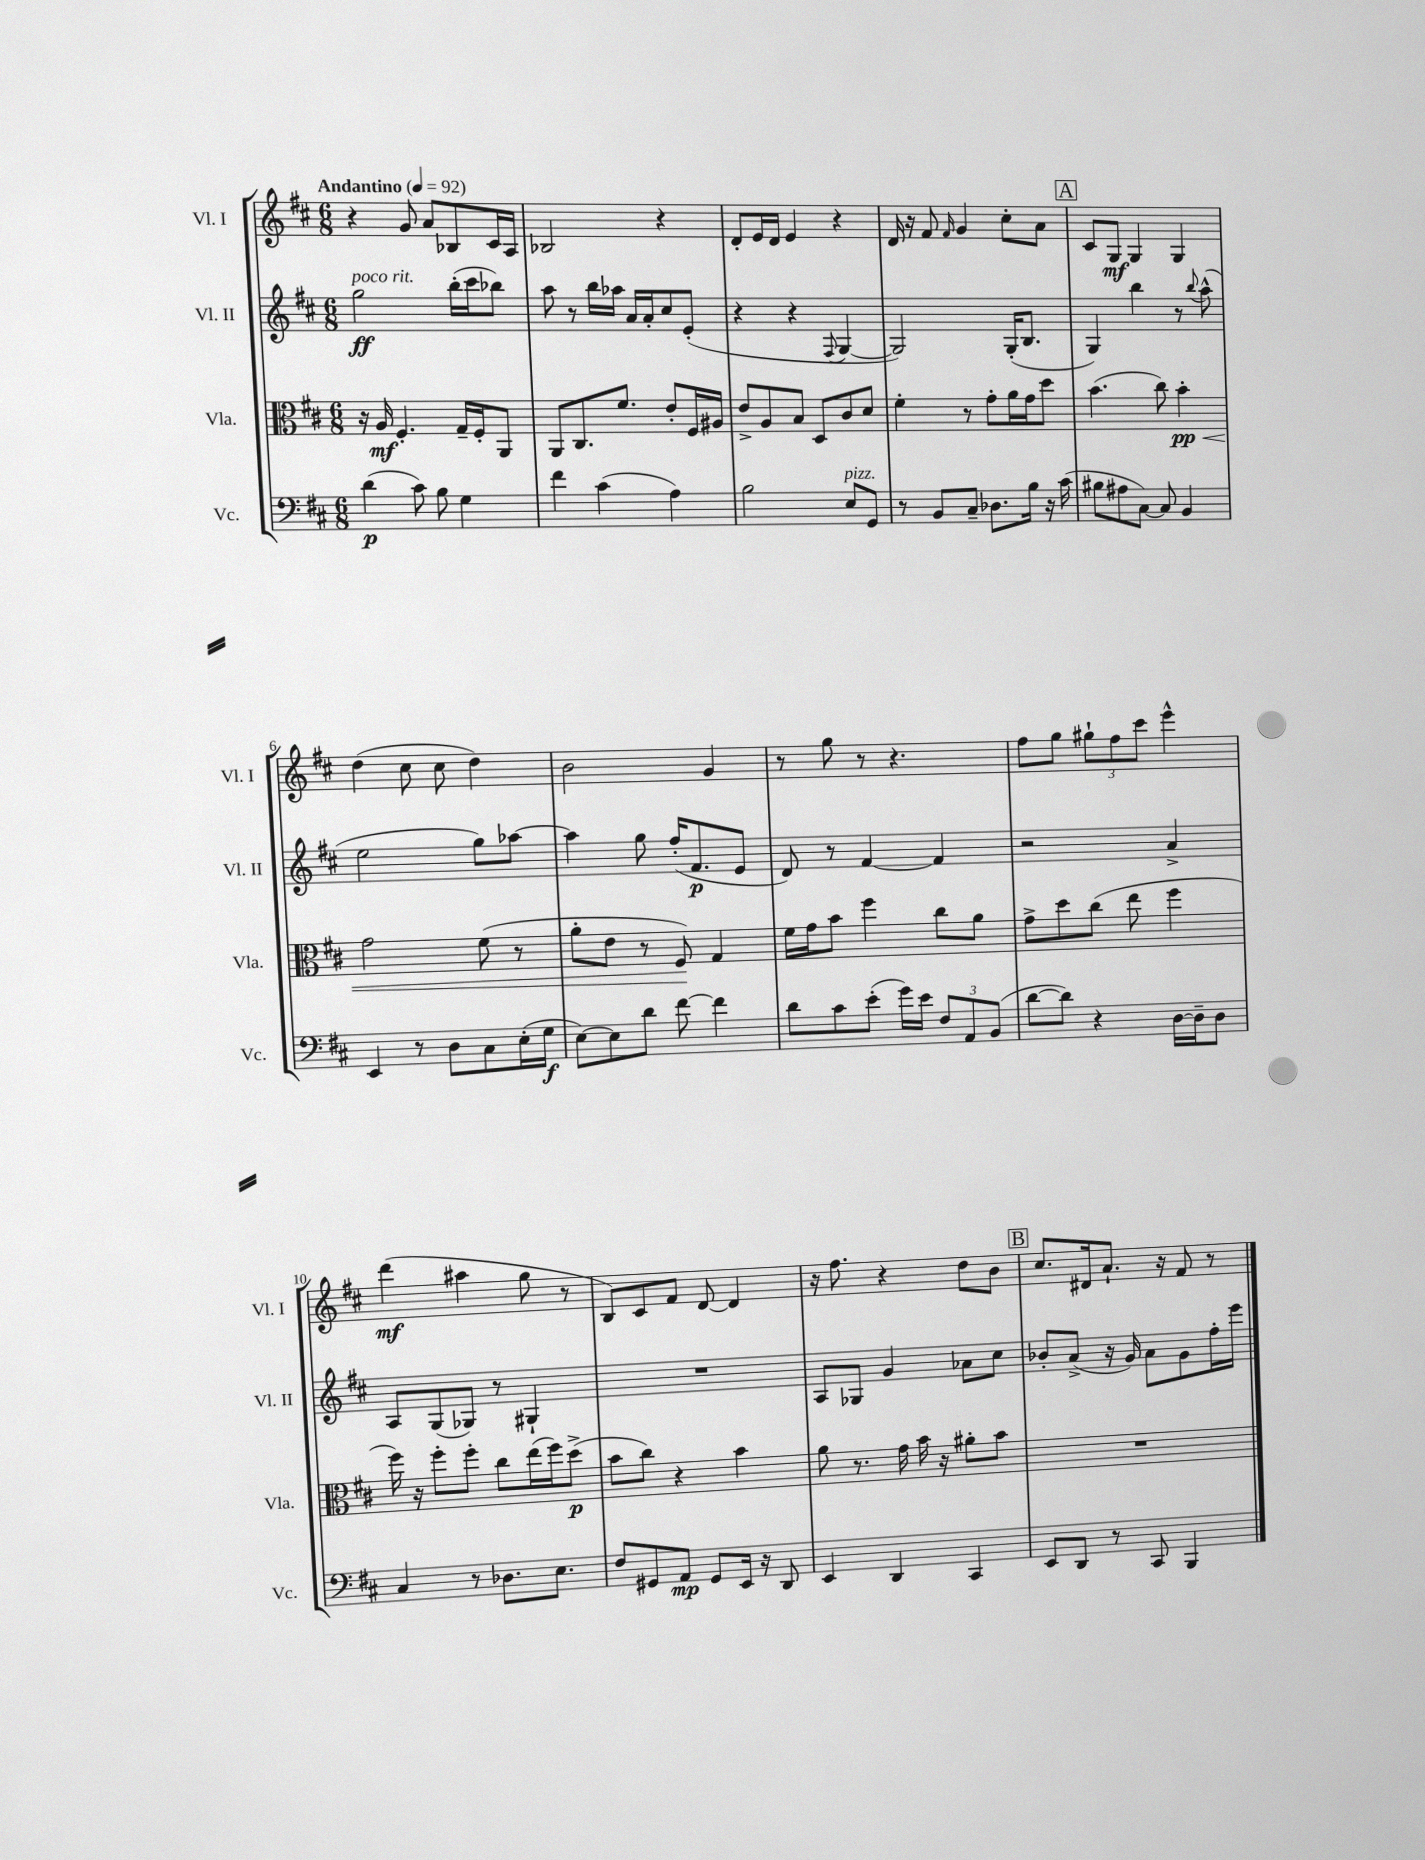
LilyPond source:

<<
\new StaffGroup <<
\new Staff = "s0" \with { instrumentName = "Vl. I" shortInstrumentName = "Vl. I" } {
    \clef treble \key d \major \numericTimeSignature \time 6/8 \tempo "Andantino" 4 = 92
    \autoBeamOff r4 g'8 a'8[ bes8 cis'16 a16] |
    bes2 r4 |
    d'8[-. e'16 d'16] e'4 r4 |
    d'16 r16 fis'8 \grace { fis'16 } g'4 cis''8[-. a'8] |
    \mark \markup { \box "A" } cis'8[ g8]\mf g4 g4 |
    d''4( cis''8 cis''8 d''4) |
    b'2 g'4 |
    r8 g''8 r8 r4. |
    fis''8[ g''8] \tuplet 3/2 { gis''8[-! fis''8 cis'''8] } e'''4-^ |
    d'''4\mf( ais''4 g''8 r8 |
    b8[) cis'8 fis'8] d'8~ d'4 |
    r16 fis''8. r4 d''8[ b'8] |
    \mark \markup { \box "B" } cis''8.[ dis'16 a'8.]-! r16 fis'8 r8 \bar "|." |
}
\new Staff = "s1" \with { instrumentName = "Vl. II" shortInstrumentName = "Vl. II" } {
    \clef treble \key d \major \numericTimeSignature \time 6/8
    \autoBeamOff g''2\ff^\markup { \italic "poco rit." } b''16[-.( cis'''16 bes''8]) |
    a''8 r8 b''16[ aes''16] a'16[ a'16-. cis''8 e'8]-.( |
    r4 r4 \appoggiatura { fis8 } g4~ |
    g2) g16[-.( b8.] |
    \mark \markup { \box "A" } g4) b''4 r8 \appoggiatura { b''8 } a''8-^( |
    e''2 g''8[) aes''8]~ |
    aes''4 g''8 fis''16[-.( fis'8.\p e'8] |
    d'8) r8 fis'4~ fis'4 |
    r2 a'4-> |
    a8[ g8( ges8]) r8 gis4-! |
    R2. |
    a8[ ges8] g'4 aes'8[ cis''8] |
    \mark \markup { \box "B" } bes'8[-. a'8]->( r16 g'16) a'8[ g'8 fis''16-. e'''16] \bar "|." |
}
\new Staff = "s2" \with { instrumentName = "Vla." shortInstrumentName = "Vla." } {
    \clef alto \key d \major \numericTimeSignature \time 6/8
    \autoBeamOff r16 a16\mf fis4.-. g16[-- fis16-. a,8] |
    a,8[ cis8. fis'8.] e'8[-. fis16 ais16] |
    e'8[-> a8 b8] d8[ cis'8 d'8] |
    fis'4-. r8 g'8[-. a'16 g'16 d''8] |
    \mark \markup { \box "A" } b'4.( cis''8) b'4-.\pp\< |
    g'2 fis'8( r8 |
    a'8[-. e'8] r8 fis8\!) g4 |
    fis'16[ g'16 b'8] fis''4 cis''8[ a'8] |
    g'8[-> d''8 cis''8]( e''8 fis''4 |
    fis''16) r16 fis''8[-. fis''8]-. cis''8[ e''16( fis''16) d''8]->\p( |
    b'8[ cis''8]) r4 b'4 |
    a'8 r8. g'16 b'16 r16 ais'8[-. b'8] |
    \mark \markup { \box "B" } R2. \bar "|." |
}
\new Staff = "s3" \with { instrumentName = "Vc." shortInstrumentName = "Vc." } {
    \clef bass \key d \major \numericTimeSignature \time 6/8
    \autoBeamOff d'4\p( cis'8) b8 g4 |
    fis'4 cis'4( a4) |
    b2 e8[^\markup { \italic "pizz." } g,8] |
    r8 b,8[ cis8]-- des8.[ b16] r16 cis'16( |
    \mark \markup { \box "A" } bis8[ ais8 cis8]~) cis8 b,4 |
    e,4 r8 d8[ cis8 e16-.( g16]\f |
    e8[~) e8 d'8] fis'8~ fis'4 |
    d'8[ cis'8 e'8]-.( g'16[) e'16] \tuplet 3/2 { fis8[ a,8 b,8]( } |
    d'8[~ d'8]) r4 d16[~ d16-- d8] |
    cis4 r8 des8.[ e8.] |
    fis8[ gis,8 a,8]\mp gis,8[ e,16] r16 d,8 |
    e,4 d,4 cis,4 |
    \mark \markup { \box "B" } e,8[ d,8] r8 cis,8 b,,4 \bar "|." |
}
>>
>>
